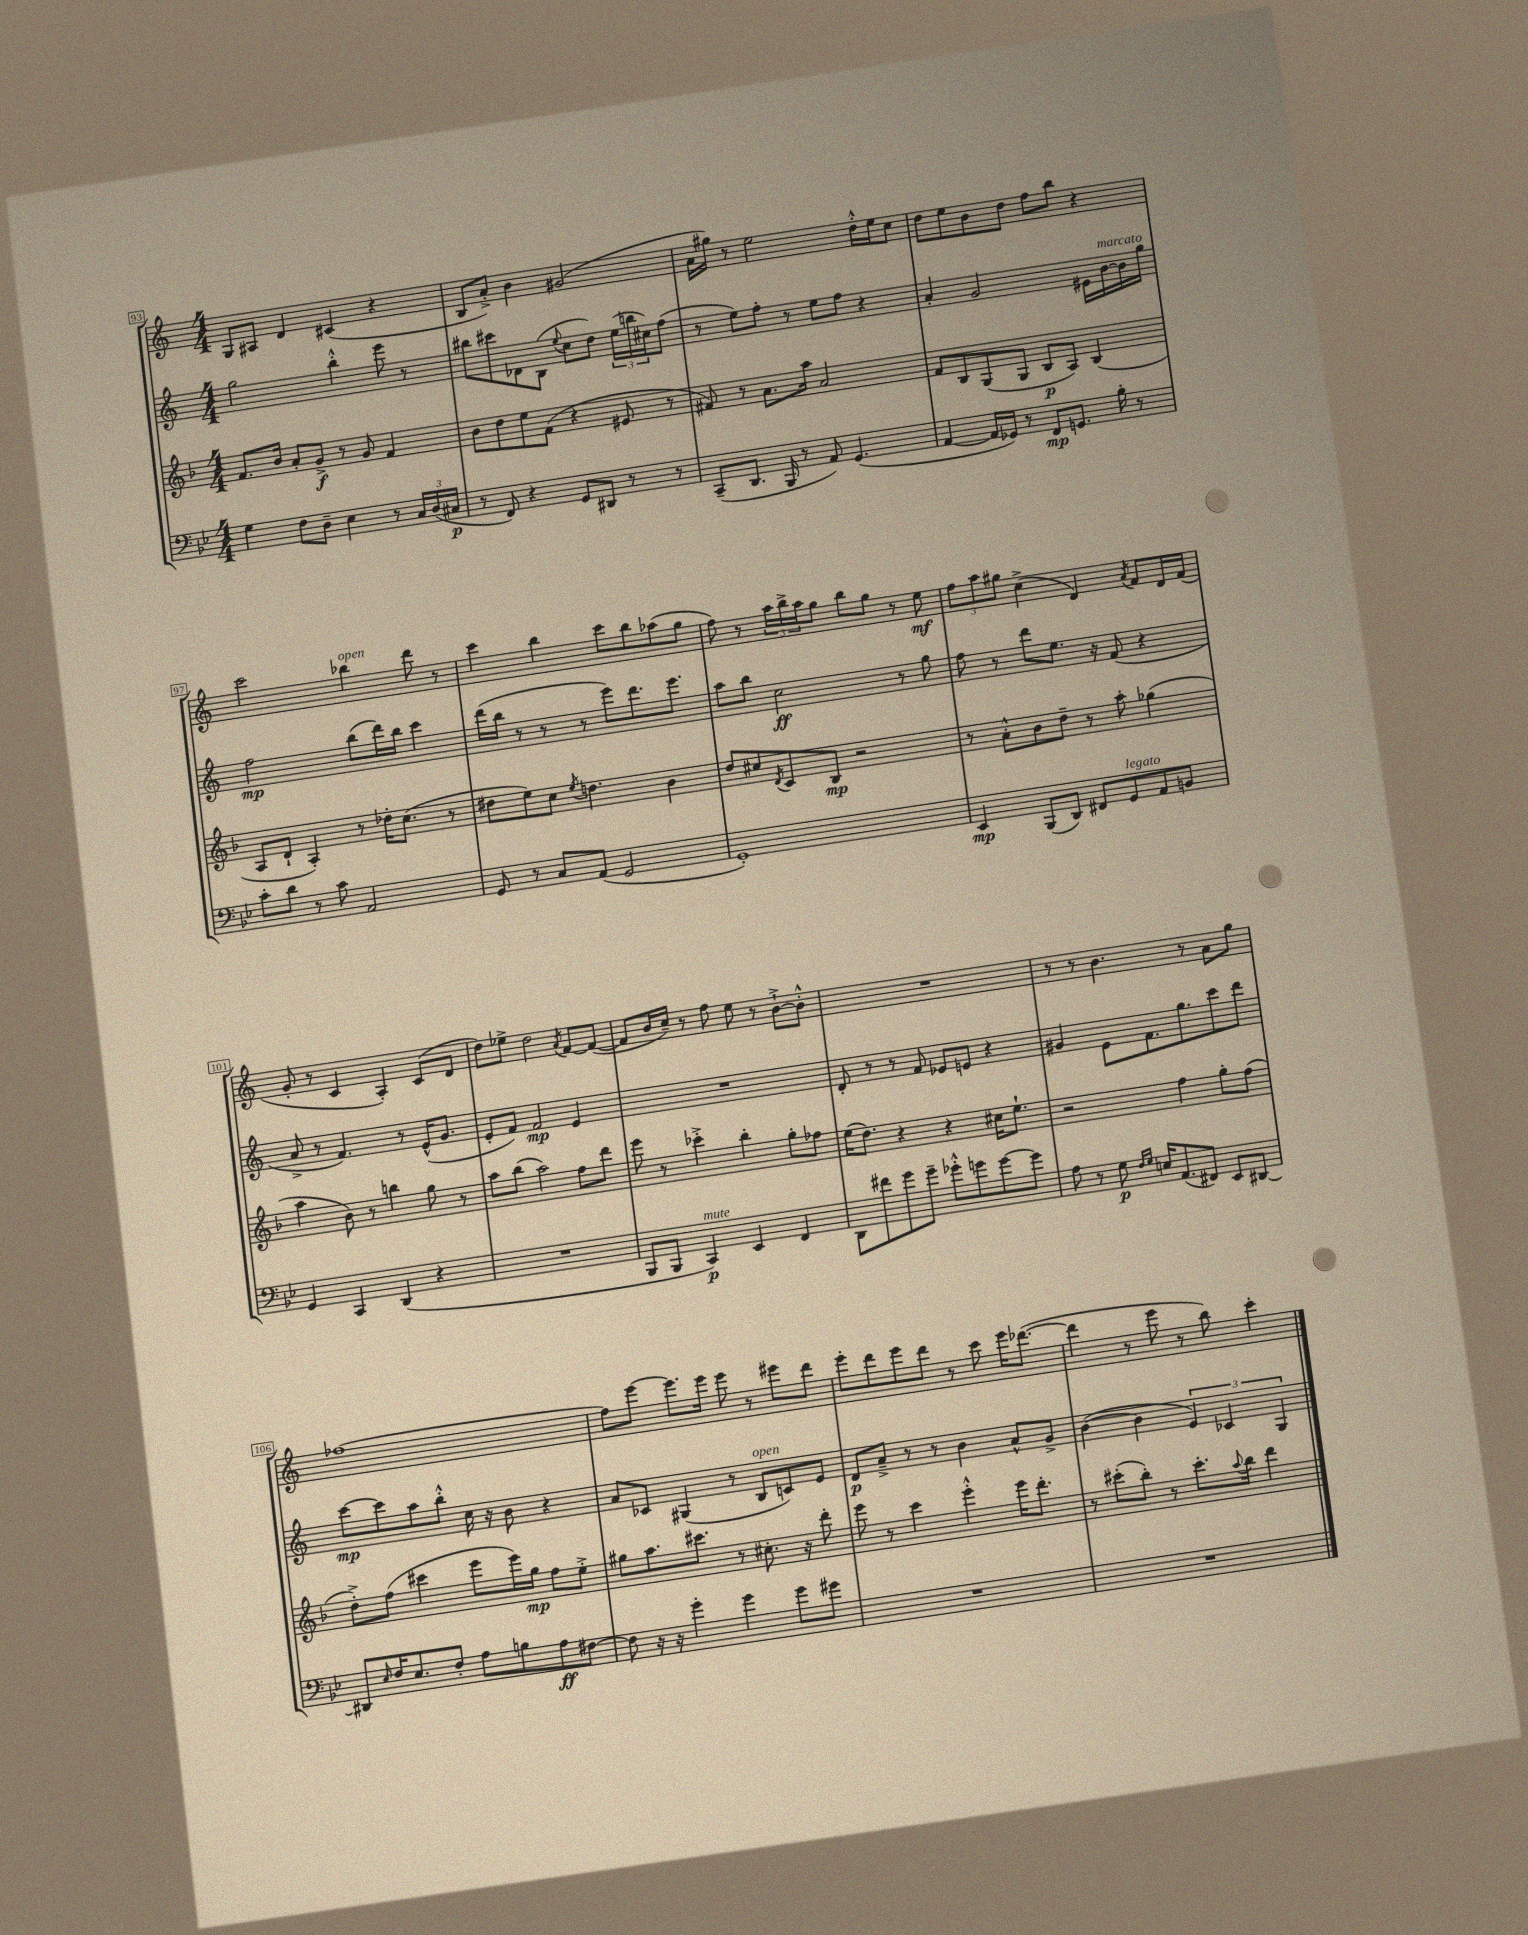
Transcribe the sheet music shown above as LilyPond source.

<<
\new StaffGroup <<
\new Staff = "s0" {
    \clef treble \key c \major \numericTimeSignature \time 4/4
    g8 ais8 d'4 cis'4( r4 |
    b8 a'8-.->) b'4 gis'2( |
    a'16 gis''16) r8 e''2 d''16-.-^ e''16 c''8 |
    d''8 e''8 b'8 d''8 f''8 b''8 r4 |
    c'''2 bes''4^\markup { \italic "open" } d'''8 r8 |
    c'''4 b''4 c'''8 b''8 aes''8( g''8 |
    f''8) r8 \tuplet 3/2 { a''16 b''16-> a''16 } g''8 b''8 g''8 r8 e''8\mf |
    \tuplet 3/2 { f''8 a''8 gis''8 } c''4->( d'4) \acciaccatura { a'8 } f'8 d'16 f'16( |
    g'8-. r8 c'4 a4-.) c'8( d'8 |
    d''8) ees''8-> d''2 \acciaccatura { a'8 } f'8~ f'8~( |
    f'8 b'16 c''16--) r8 f''8 e''8 r8 b'8~-!-> b'8-.-^ |
    R1 |
    r8 r8 b'4. r8 a'8 g''8 |
    fes''1~ |
    fes''8 e'''8~ e'''8. e'''16 e'''8 r8 eis'''8 d'''8 |
    e'''8-. d'''8 e'''8 d'''8 r8 c'''8 e'''16 des'''8.~( |
    des'''4 r8 e'''8 r8 b''8) c'''4-. \bar "|." |
}
\new Staff = "s1" {
    \clef treble \key c \major \numericTimeSignature \time 4/4
    g''2 b''4-.-^ e'''8 r8 |
    bis''8 cis'''8 des'8 b8( \appoggiatura { e''8 } c''8 d''8) \tuplet 3/2 { e''16( b''16 cis''16) } f''8( |
    r8 e''8) f''8-. r8 e''8 f''8 r4 |
    a'4-. g'2 eis'16 b'16~^\markup { \italic "marcato" } b'16 g''16 |
    f''2\mp b''8( d'''16) b''16 c'''4 |
    d'''16( b''16 r8 r8 r8 e'''8) d'''8. e'''8. |
    a''8 b''8 c''2\ff r8 g''8 |
    f''8 r8 d'''8 e''8. r16 f'8( r4 |
    a'8-> r8 f'4.) r8 e'16-^( g'8. |
    e'8-. f'8) f'2\mp e'4 |
    R1 |
    d'8-. r8 r8 f'8 ees'8 e'8 r4 |
    gis'4 e'8 f'8. g''8. c'''8 d'''8 |
    c'''8~\mp c'''8 a''8 b''8-.-^ c''16 r16 b'8 r4 |
    a'8 ces'8 gis4( r8 b8^\markup { \italic "open" } c'8) e'8 |
    d'8\p a'8---> r8 r8 b'4 a'8-^ g'8-> |
    b'4~( b'4 \tuplet 3/2 { e'4) ces'4 g4 } \bar "|." |
}
\new Staff = "s2" {
    \clef treble \key f \major \numericTimeSignature \time 4/4
    f'8. bes'16 a'8-. g'8->\f r8 g'8 f'4 |
    bes'8 d''8 e''8 f'8( r4 eis'8 r8 |
    fis'8) r8 a'8. a''16 a'2 |
    f'8 bes8 g8( g8 bes8\p a8) bes4( |
    a8 d'8-! a4-.) r8 des''16-. c''8.( r8 |
    dis''8 e''8) c''8 \acciaccatura { e''8 } d''4. bes'4 |
    d''8 cis''8 \acciaccatura { d'8 } c'8 bes8\mp r2 |
    r8 a'8-.-^ bes'8 d''8-- r8 a''8-. ges''4( |
    a''4 bes'8) r8 b''4 g''8 r8 |
    a''8 bes''8( a''2) f''8 d'''8 |
    e'''8 r8 ces'''4-.-> bes''4-. g''8-. fes''8 |
    e''16( d''8.) r4 r4 cis''16 e''8.-! |
    r2 f''4 g''8-. f''8( |
    d''8-.->) f''8( cis'''4 e'''8 e'''16) g''16\mp f''8 e''8-.-> |
    gis''8 a''8. cis'''8. r8 cis''8.-. r16 d'''8-. |
    e'''8 r8 c'''4 e'''4-.-^ e'''16 d'''8.-. |
    r8 cis'''8-.( bes''8-.) r8 cis'''8.-. \appoggiatura { a''8 } bes''16 d'''4 \bar "|." |
}
\new Staff = "s3" {
    \clef bass \key bes \major \numericTimeSignature \time 4/4
    g4 f8 d8-- ees4 r8 \tuplet 3/2 { c16 d16( cis16\p } |
    r8 f,8) r4 g,8 dis,8 r8 r8 |
    c,8--( d,8. bes,,16 r8 a,8) g,4.( |
    a,4~ a,16 ges,16) r8 f,8\mp g,8. bes16-. r8 |
    c'8-. d'8 r8 c'8 a,2 |
    g,8 r8 c8 a,8( g,2 |
    g,1-.) |
    ees,4\mp bes,,8( d,8) fis,8 g,8^\markup { \italic "legato" } a,8 b,8 |
    g,4 c,4 d,4( r4 |
    R1 |
    bes,,8 bes,,8 c,4\p^\markup { \italic "mute" }) ees,4 f,4 |
    d,8 fis'8 g'8 g'8-- ges'8-.-^ g'8 g'8~ g'8 |
    a8 r8 g8\p \grace { f16 g16 } e16 a,8.( fis,8) ees,8 dis,8~ |
    dis,8 \grace { ees16 } f16 ees8. f8-. a8 b8 a8\ff fis8~ |
    fis8 r16 r16 g'4-. g'4 g'8 gis'8 |
    R1 |
    R1 \bar "|." |
}
>>
>>
\layout { \context { \Score currentBarNumber = #93 \override BarNumber.stencil = #(make-stencil-boxer 0.1 0.3 ly:text-interface::print) } }
